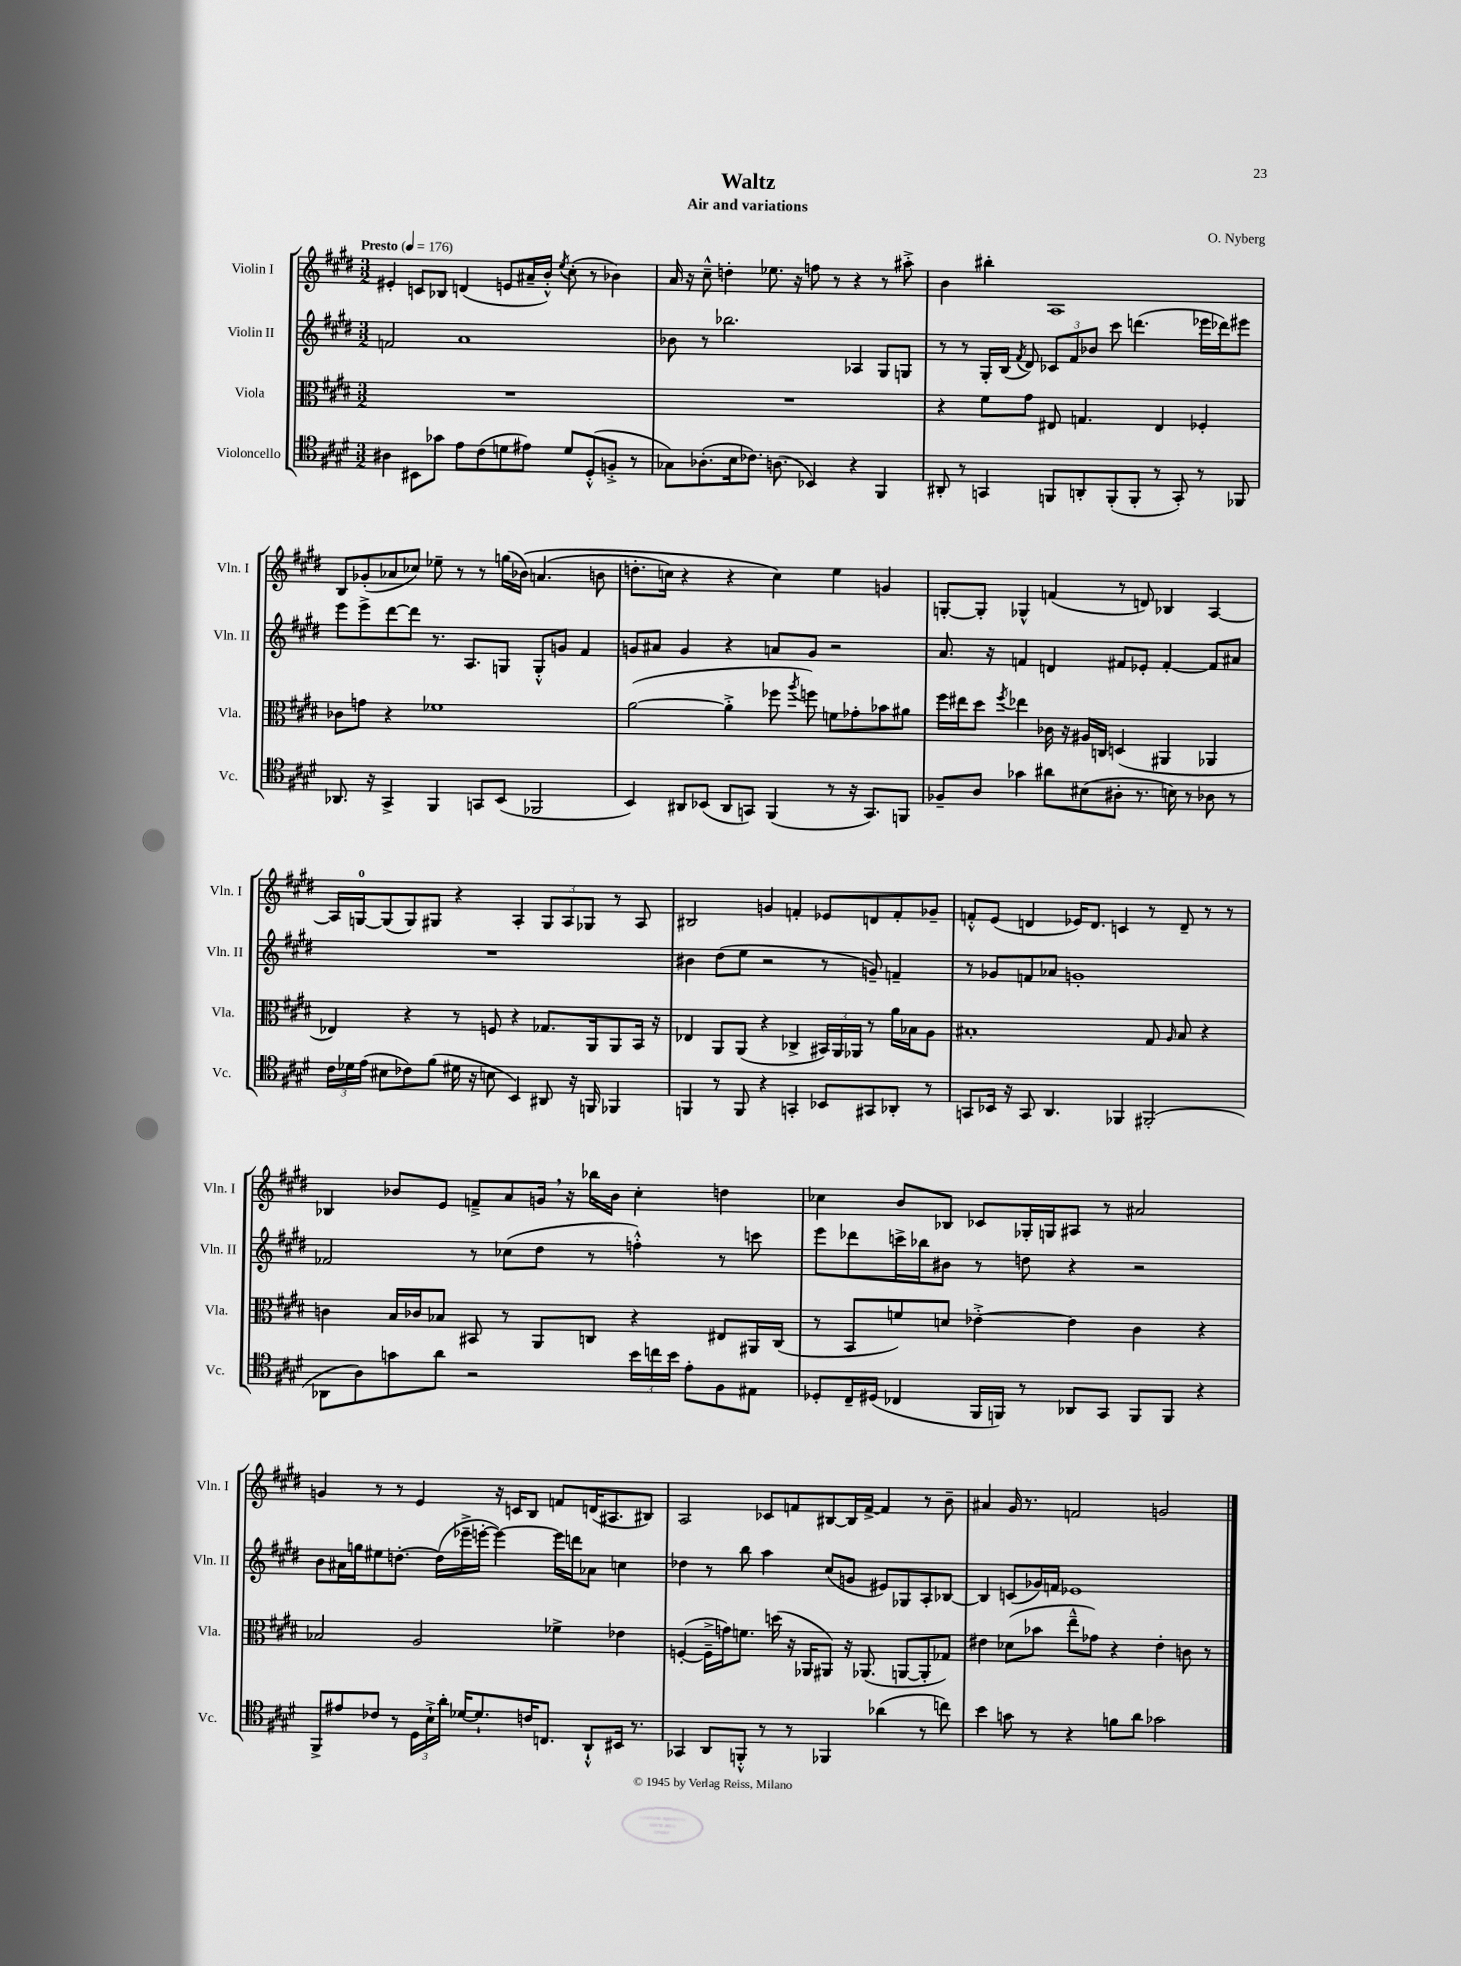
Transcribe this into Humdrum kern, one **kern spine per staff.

**kern	**kern	**kern	**kern
*part4	*part3	*part2	*part1
*staff4	*staff3	*staff2	*staff1
*I"Violoncello	*I"Viola	*I"Violin II	*I"Violin I
*I'Vc.	*I'Vla.	*I'Vln. II	*I'Vln. I
*clefC4	*clefC3	*clefG2	*clefG2
*k[f#c#g#d#]	*k[f#c#g#d#]	*k[f#c#g#d#]	*k[f#c#g#d#]
*M3/2	*M3/2	*M3/2	*M3/2
*MM176	*MM176	*MM176	*MM176
=1	=1	=1	=1
!	!	!	!LO:TX:a:B:t=Presto
4A#X\	1.r	2fn/	4e#X'/
8BB#X\L	.	.	8cn/L
8g-X\J	.	.	8B-X/J
8e\L	.	1a	(4dn/
(8c#\	.	.	.
8dn\	.	.	8en/L
8e#X\J)	.	.	16a#X~/L
.	.	.	16b'^^/JJ)
.	.	.	8qee/
8d/L	.	.	(8cc#'\
(8D#'^^/	.	.	8r
8Fn'^/J	.	.	4b-X\)
8r	.	.	.
=2	=2	=2	=2
8G-X\L)	1.r	8b-X\	16a/
.	.	.	16r
(8.A-X'\	.	8r	8cc#~^^\
.	.	2.bb-X\	4ddn'\
16B\k	.	.	.
8.c-X\J)	.	.	.
.	.	.	8.ee-X\
(8.An\	.	.	.
.	.	.	16r
4BB-X/)	.	.	8ffn\
.	.	.	8r
4r	.	4A-X/	4r
4FF#/	.	8G#/L	8r
.	.	8Gn/J	8aa#X'^\
=3	=3	=3	=3
8AA#X'/	4r	8r	4b\
8r	.	8r	.
4GGn/	8f#\L	16G#'/LL	4bb#X'\
.	.	(16B/JJ	.
.	.	8qf#/	.
.	8g#\J	8d#/)	.
8FFn/L	8E#X/	12c-X/L	1A
.	.	12f#/	.
8AAn'/	4.Gn/	.	.
.	.	12b-X/J	.
(8FF'/	.	8ccc#\	.
8FF'/J	.	(4.dddn\	.
8r	4E#/	.	.
8GG'/)	.	.	.
8r	4F-X'/	16eee-X\LL	.
.	.	16ddd-X\J)	.
8FF-X/	.	8eee#X\J	.
!!LO:LB:g=z
=4	=4	=4	=4
8.AA-X/	8c-X\L	8eee\L	8B/L
.	8gn\J	8eee^\	(8g-X'/
16r	.	.	.
4GG#^/	4r	[8ddd#\	8a-X/
.	.	8ddd#\J]	8cc-X/J)
4FF#/	1f-X	8.r	8ee-X~\
.	.	.	8r
.	.	8.A/L	.
8GGn/L	.	.	8r
(8BB/J	.	8Gn/J	(16ggn\LL
.	.	.	(16b-X\JJ)
2FF-X/	.	8G'^^/L	(4.an/
.	.	8gn/J	.
.	.	4f#/	.
.	.	.	8bn\
=5	=5	=5	=5
4BB/)	([2a\	8gn/L	8.ddn'\L
.	.	8a#X/J	.
.	.	.	16ccn\Jk)
8AA#X/L	.	4g/	4r
(8BB-X/J	.	.	.
8AA#/L	4a'^\]	4r	4r
8GGn/J)	.	.	.
(4FF#/	8ff-X\	8an/L	4cc\)
.	8qaa/	.	.
.	8ffn\)	8g/J	.
8r	8fn\L	2r	4ee\
16r	8g-X'\	.	.
8.GG/L)	.	.	.
.	8b-X\	.	4gn/
8FFn/J	8a#X\J	.	.
=6	=6	=6	=6
8F-X~/L	16ff#\LL	8.a/	[8Gn'/L
.	16ee#X\J	.	.
8A/J	8dd#\J	.	8G'/J]
.	.	16r	.
.	8qff#/	.	.
4g-X\	4ee-X\	4fn/	4G-X^^/
8a#X\L	16c-X\	4dn/	(4fn/
.	16r	.	.
(8B#X\	16A#X/LL	.	.
.	16Cn/JJ	.	.
8A#X'\J	(4Dn/	8f#X/L	8r
8.r	.	8e-X'/J	8dn/)
.	4AA#X/	[4f#'/	4B-X/
16Bn\)	.	.	.
8r	.	.	.
8A-X\	4AA-X/	8f#/L]	[4A/
8r	.	8a#X/J	.
!!LO:LB:g=z
=7	=7	=7	=7
24c#\LL	4E-X/)	1.r	16A/LL]
24d-X\	.	.	.
.	.	.	[16Gn/J
(24e\JJ	.	.	.
8B#X\L	.	.	(8G/]
8c-X\)	4r	.	8G/)
(8f#\J	.	.	8G#X/J
16d#X\	8r	.	4r
16r	.	.	.
8Bn\	8Fn/	.	.
4BB/)	4r	.	4A'/
8AA#X/	8.G-X/L	.	12G#/L
.	.	.	12A/
16r	.	.	.
.	.	.	12G-X/J
16FFn/	16AA/k	.	.
4FF-X/	8AA/	.	8r
.	16BB/Jk	.	8A/
.	16r	.	.
=8	=8	=8	=8
4FFn/	4E-X/	4b#X\	2B#X/
8r	8AA/L	(8dd#\L	.
8FF/	(8AA/J	8ee\J	.
4r	4r	2r	4gn/
4GGn'/	4C-X^/	.	4fn'/
8BB-X/L	24BB#X/LL)	8r	8e-X/L
.	24AA/	.	.
.	24AA-X/JJ	.	.
8GG#X/	8r	8gn~/)	8dn/
8AA-X'/J	16a\LL	4fn~/	8f'/
.	16B-X\J	.	.
8r	8A\J	.	8g-X~/J
=9	=9	=9	=9
8GGn/L	1B#X'	8r	8fn'^^/L
16BB-X/Jk	.	8g-X/L	(8e/J
16r	.	.	.
8GG/	.	8fn/	4dn/
4.AA/	.	8a-X/J	.
.	.	1gn'	16e-X/KL)
.	.	.	8.d/J
4FF-X/	.	.	4cn/
(2FF#X'/	8G#/	.	8r
.	16qqA/	.	.
.	8B#/	.	8d~/
.	4r	.	8r
.	.	.	8r
!!LO:LB:g=z
=10	=10	=10	=10
8AA-X\L	4cn\	2f-X/	4B-X/
8A\)	.	.	.
8gn\	16B/LL	.	8b-X/L
.	16c-X/J	.	.
8a\J	8B-X/J	.	8e/J
2r	8BB#X/	8r	8fn~^/L
.	8r	(8cc-X\L	8a/
.	8AA/L	8dd#\J	16gn,/Jk
.	.	.	16r
.	8Cn/J	8r	16bb-X\LL
.	.	.	16b-\JJ
24b\LL	4r	4ffn'^^\)	4cc#'\
24ccn\	.	.	.
24b\JJ	.	.	.
8e'\L	.	.	.
8F#\	8E#X/L	8r	4ddn\
8E#X\J	16AA#X/L	8cccn\	.
.	(16C/JJ	.	.
=11	=11	=11	=11
8D-X'/L	8r	8eee\L	4cc-X\
16C#~/L	8BB/L	8ddd-X\	.
(16D#X/JJ	.	.	.
4C-X/	8fn/)	16cccn^\L	8b/L
.	.	16bb-X\J	.
.	8dn/J	8b#X\J	8B-X/J
16FF#/LL	[4e-X'^\	8r	8c-X/L
16FFn/JJ)	.	.	.
8r	.	8ddn\	16G-X'/L
.	.	.	16Gn/J
8AA-X/L	4e-\]	4r	8A#X/J
8GG#/J	.	.	8r
8FF/L	4c#\	2r	2a#X/
8FF/J	.	.	.
4r	4r	.	.
!!LO:LB:g=z
=12	=12	=12	=12
8FF#^/L	2B-X/	8b\L	4gn/
8e#X/	.	16a#X\L	.
.	.	16ggn\J	.
8c-X/J	.	8ee#X\	8r
8r	.	[8.ddn'\J	8r
24D#\LL	2A/	.	4e/
24B`^\	.	.	.
.	.	(16dd\LL]	.
24a'\JJ	.	.	.
[16d-X/KL	.	16eee-X~^\	.
8.d-`/]	.	[16eeen'\JJ	.
.	.	4eee\_)	16r
.	.	.	16cn/KL
16cn/K	.	.	8B/J
8.Cn/J	.	.	.
.	4f-X^\	16eee\LL]	8fn/L
.	.	16dddn\J	.
8AA`^^/L	.	8a-X\J	(16dn/K
.	.	.	8.A#X/
16BB#X/Jk	4e-X\	4ccn\	.
8.r	.	.	.
.	.	.	8B#X/J)
=13	=13	=13	=13
4GG-X/	([4Fn'/	4dd-X\	2A/
8AA/L	16F~^\LL]	8r	.
.	16gn\J)	.	.
8FFn'^^/J	8.fn\J	8bb\	.
8r	.	4aa\	8c-X/L
.	(16ddn\	.	.
8r	16r	.	8fn/
.	16AA-X/KL	.	.
4FF-X/	8AA#X/J)	(8cc#/L	[8B#X/
.	16r	8gn/J	16B#/L]
.	(8.AA-X/	.	[16f^/JJ
(4a-X\	.	8e#X/L)	4f/]
.	[8AAn/L	8G-X/	.
8r	8AA'/]	8A'/	8r
8ccn\)	8G-X/J)	[8B-X/J	8b~\
=14	=14	=14	=14
4b\	4e#X\	4B-/]	4a#X/
8gn\	(8d-X\L	(8cn/L	16g#/
.	.	.	8.r
8r	8b-X\J	16g-X/L)	.
.	.	16fn/JJ	.
4r	8ee~^^\L	1e-X	2fn/
.	8g-X\J)	.	.
8fn\L	4r	.	.
8a\J	.	.	.
2g-X\	4e#'\	.	2gn/
.	8cn\	.	.
.	8r	.	.
==	==	==	==
*-	*-	*-	*-
